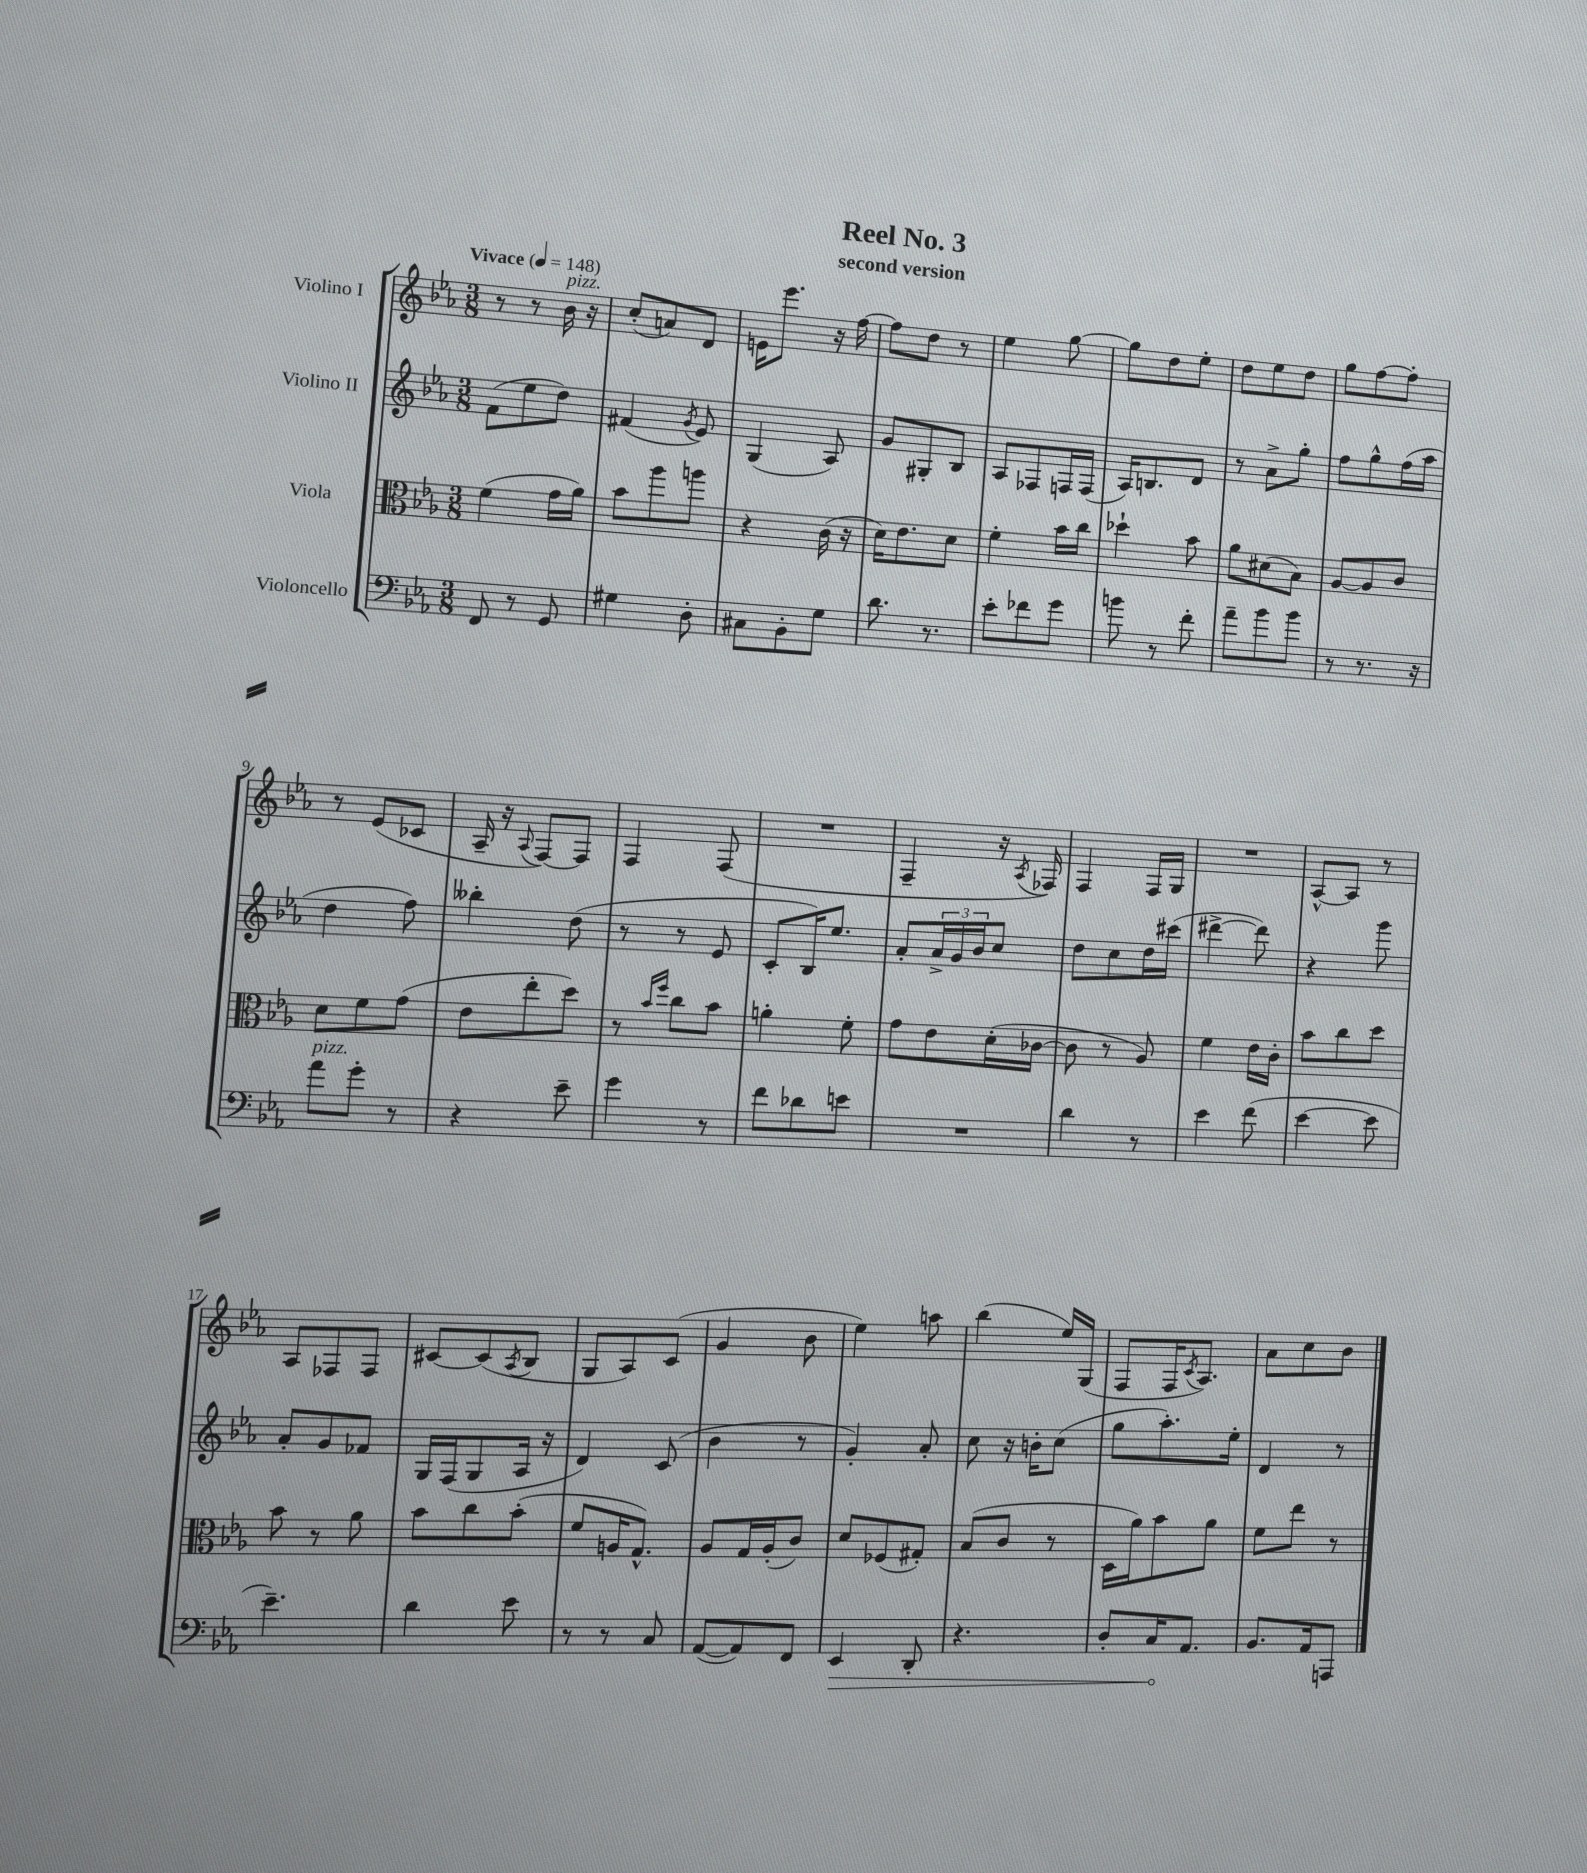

**kern	**kern	**kern	**kern
*staff4	*staff3	*staff2	*staff1
*clefF4	*clefC3	*clefG2	*clefG2
*k[b-e-a-]	*k[b-e-a-]	*k[b-e-a-]	*k[b-e-a-]
*M3/8	*M3/8	*M3/8	*M3/8
*MM148	*MM148	*MM148	*MM148
8FF	(4f	(8f	8r
8r	.	8ee-	8r
8GG	16g	8dd)	16b-
.	16a-)	.	16r
=	=	=	=
4G#	8b-	(4f#	(8cc'
.	8aa-	.	8a)
.	.	8qg	.
8D'	8aa	8e-)	8d
=	=	=	=
8C#	4r	(4G	16e
.	.	.	8.eee-
8BB-'	.	.	.
8G	(16c	8A-)	16r
.	16r	.	[16ff
=	=	=	=
8.d	16d)	8g	8ff]
.	8.e-	.	.
.	.	8G#'	8dd
8.r	.	.	.
.	8d	8B-	8r
=	=	=	=
8e-'	4f'	8A-	4ee-
8f-	.	8F-	.
8g	16b-	16F	[8gg
.	16cc	(16F	.
=	=	=	=
8b	4dd-`	16A-)	8gg]
.	.	8.B	.
8r	.	.	8dd
8f'	8b-	8d	8ee-'
=	=	=	=
8a-~	8a-	8r	8dd
8b-	(8d#	8a-^	8ee-
8b-	8B-)	8gg'	8dd
=	=	=	=
8r	[8A-	8ff	8gg
8.r	8A-]	8gg^^	[8ff
.	8c	(16ff	8ff']
16r	.	16aa-	.
=	=	=	=
8a-	8d	4dd	8r
8g'	8f	.	(8e-
8r	(8g	8ff)	8c-
=	=	=	=
4r	8e-	4bb--'	16A-~
.	.	.	16r
.	.	.	8qqA-
.	8ee-'	.	[8F)
8e-~	8dd)	(8dd	8F]
=	=	=	=
4g	8r	8r	4F
.	16qqb-	.	.
.	16qqff	.	.
.	8cc	8r	.
8r	8b-	8e-	(8F
=	=	=	=
8f	4a'	8c'	4.r
8d-	.	16B-)	.
.	.	8.ee-	.
8e	8f'	.	.
=	=	=	=
4.r	8g	8a-'	4F~
.	8e-	24a-^	.
.	.	24g	.
.	.	24b-	.
.	(16d'	8cc	16r
.	.	.	8qA-
.	[16c-	.	16F-)
=	=	=	=
4d	8c-]	8dd	4F
.	8r	8cc	.
8r	8A-)	16dd	16F
.	.	(16ccc#	16G
=	=	=	=
4e-	4f	[4ddd#^	4.r
(8f	16e-	8ddd#])	.
.	16c'	.	.
=	=	=	=
[4e-	8b-	4r	[8A-^^
.	8cc	.	8A-]
8e-]	8dd	8ggg	8r
=	=	=	=
4.e-~)	8b-	8a-'	8A-
.	8r	8g	8F-
.	8a-	8f-	8F-
=	=	=	=
4d	8b-	16G	[8c#
.	.	(16F	.
.	8cc	8G	(8c#]
.	.	.	8qA-
8e-	(8b-'	16A-	8B-
.	.	16r	.
=	=	=	=
8r	8f	4d)	8G
8r	16A	.	8A-)
.	8.G^^)	.	.
8C	.	(8c	(8c
=	=	=	=
([8AA-	8A-	4b-	4g
8AA-])	16G	.	.
.	(16A-'	.	.
8FF	8c)	8r	8b-
=	=	=	=
4EE-	8d	4g')	4ee-)
.	(8F-	.	.
8DD'	8G#')	8a-'	8aa
=	=	=	=
4.r	(8B-	8cc	(4bb-
.	8c	16r	.
.	.	16b'	.
.	8r	(8cc	16ee-)
.	.	.	(16G
=	=	=	=
8D'	16D	8gg	8F
.	16a-)	.	.
16C	8b-	8.aa-')	16F
.	.	.	8qc
8.AA-	.	.	8.A-)
.	8a-	.	.
.	.	16ee-'	.
=	=	=	=
8.BB-	8f	4d	8a-
.	8ee-	.	8cc
16AA-	.	.	.
8AAA	8r	8r	8b-
==	==	==	==
*-	*-	*-	*-
